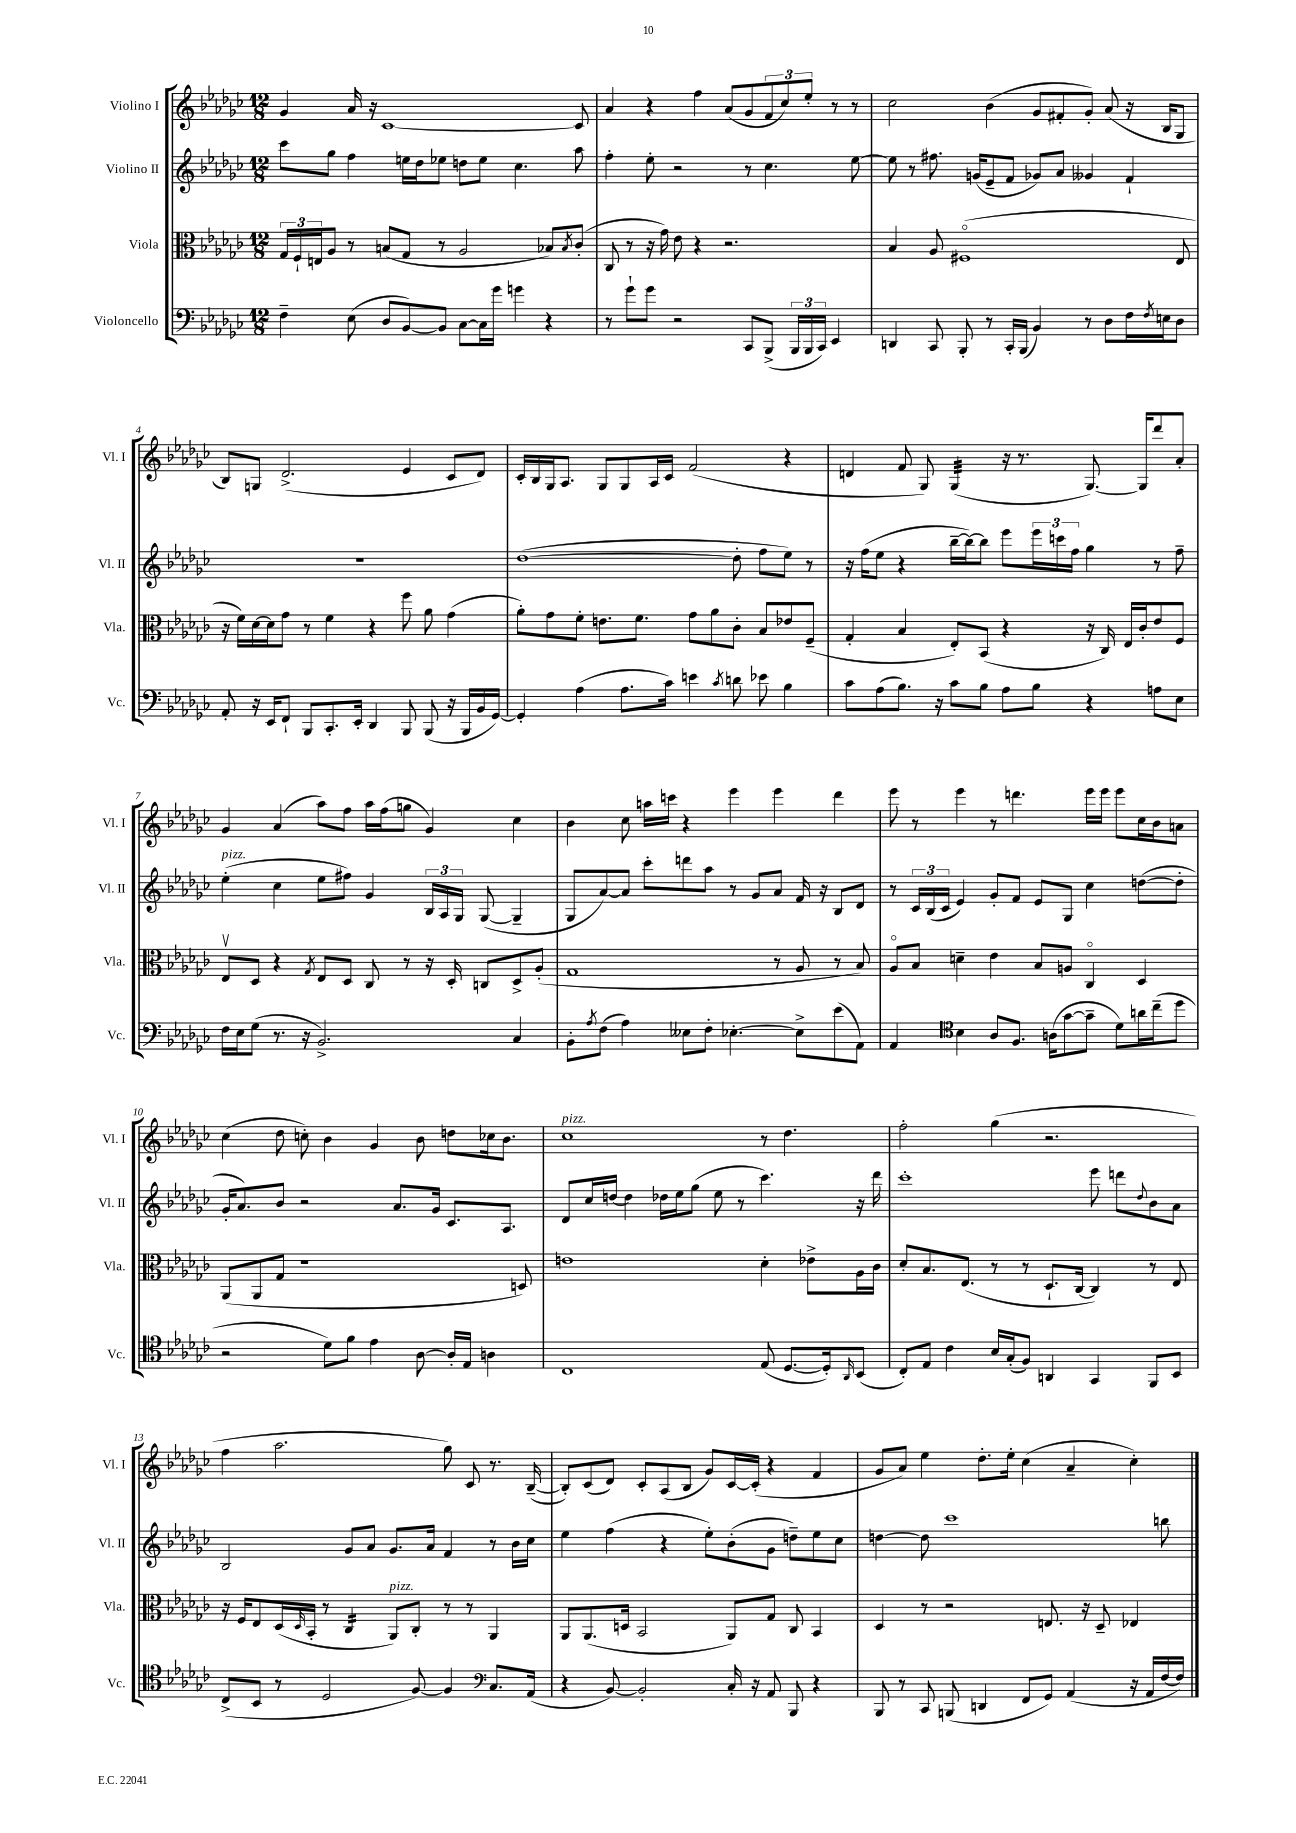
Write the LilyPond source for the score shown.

<<
\new StaffGroup <<
\new Staff = "s0" \with { instrumentName = "Violino I" shortInstrumentName = "Vl. I" } {
    \clef treble \key ges \major \numericTimeSignature \time 12/8
    ges'4 aes'16 r16 ces'1~ ces'8 |
    aes'4 r4 f''4 aes'8( ges'8 \tuplet 3/2 { f'8 ces''8) ees''8-. } r8 r8 |
    ces''2 bes'4( ges'8 fis'8-. ges'8-.) aes'8( r16 bes16 ges8 |
    bes8) g8 des'2.->( ees'4 ces'8 des'8) |
    ces'16-. bes16 ges16 aes8. ges8 ges8 aes16 ces'16 f'2( r4 |
    d'4 f'8 ges8) ges4:32( r16 r8. ges8.~) ges16 des'''8 aes'8-. |
    ges'4 aes'4( aes''8) f''8 aes''16 f''16( g''8 ges'4) ces''4 |
    bes'4 ces''8 a''16 c'''16 r4 ees'''4 ees'''4 des'''4 |
    ees'''8 r8 ees'''4 r8 d'''4. ees'''16 ees'''16 ees'''8 ces''16 bes'16 a'8 |
    ces''4( des''8 c''8-.) bes'4 ges'4 bes'8 d''8 ces''16 bes'8. |
    ces''1^\markup { \italic "pizz." } r8 des''4. |
    f''2-. ges''4( r2. |
    f''4 aes''2. ges''8) ces'8 r8. bes16~--( |
    bes8-.) ces'8( des'8) ces'8-. aes8( bes8 ges'8) ces'16~ ces'16-.( r4 f'4 |
    ges'8 aes'8) ees''4 des''8.-. ees''16-. ces''4( aes'4-- ces''4-.) \bar "|." |
}
\new Staff = "s1" \with { instrumentName = "Violino II" shortInstrumentName = "Vl. II" } {
    \clef treble \key ges \major \numericTimeSignature \time 12/8
    ces'''8 ges''8 f''4 e''16 des''16 ees''8 d''8 ees''8 ces''4. aes''8 |
    f''4-. ees''8-. r2 r8 ces''4. ees''8~ |
    ees''8 r8 fis''8. g'16( ees'8-- f'8 ges'8) aes'8 geses'4 f'4-! |
    R1. |
    des''1~( des''8-. f''8 ees''8) r8 |
    r16 f''16( ees''8 r4 bes''16~-- bes''16~) bes''8 ees'''8 \tuplet 3/2 { ees'''16 c'''16 f''16 } ges''4 r8 f''8-- |
    ees''4-.^\markup { \italic "pizz." }( ces''4 ees''8 fis''8) ges'4 \tuplet 3/2 { bes16 aes16 ges16 } ges8~( ges4-- |
    ges8 aes'8~) aes'8 ces'''8-. d'''8 aes''8 r8 ges'8 aes'8 f'16 r16 bes8 des'8 |
    r8 \tuplet 3/2 { ces'16 bes16( ces'16 } ees'4) ges'8-. f'8 ees'8 ges8 ces''4 d''8~( d''8-. |
    ges'16-. aes'8.) bes'8 r2 aes'8. ges'16 ces'8. aes8. |
    des'8 ces''16 d''16~ d''4 des''16 ees''16 ges''8( ees''8 r8 ces'''4.) r16 des'''16 |
    ces'''1-. ees'''8 d'''8 \appoggiatura { des''8 } bes'8 aes'8 |
    bes2 ges'8 aes'8 ges'8. aes'16 f'4 r8 bes'16 ces''16 |
    ees''4 f''4( r4 ees''8-.) bes'8-.( ges'8 d''8--) ees''8 ces''8 |
    d''4~ d''8 ces'''1 b''8 \bar "|." |
}
\new Staff = "s2" \with { instrumentName = "Viola" shortInstrumentName = "Vla." } {
    \clef alto \key ges \major \numericTimeSignature \time 12/8
    \tuplet 3/2 { ges16 f16-! e16 } aes8 r8 b8( ges8 r8 aes2 bes8) \acciaccatura { bes8 } ces'8-.( |
    ces8 r8 r16 ges'16) ees'8 r4 r2. |
    bes4 aes8 fis1\flageolet( ees8 |
    r16 f'16) des'16~ des'16 ges'8 r8 f'4 r4 f''8 aes'8 ges'4( |
    aes'8-.) ges'8 f'8-. e'8. f'8. ges'8 aes'8 ces'8-. bes8 ees'8 f8--( |
    ges4-. bes4 ees8-.) bes,8( r4 r16 ces16) ees16 ces'16-. ees'8 f8 |
    ees8\upbow des8 r4 \acciaccatura { ges8 } ees8 des8 ces8 r8 r16 des16-. c8 des8-> aes8-.( |
    ges1 r8 aes8 r8 bes8) |
    aes8\flageolet bes8 d'4-- ees'4 bes8 a8 ces4\flageolet des4 |
    aes,8( aes,8 ges8 r1 d8) |
    e'1 des'4-. ees'8-> aes16 ces'16 |
    des'8-. bes8. ees8.( r8 r8 des8.-! ces16~ ces4) r8 ees8 |
    r16 f16 ees8 des16( \grace { des16 } bes,16-. r8 ces4:16 aes,8^\markup { \italic "pizz." }) ces8-. r8 r8 aes,4 |
    aes,8 aes,8.( d16 bes,2 aes,8) ges8 ces8 bes,4 |
    des4 r8 r2 e8. r16 des8-- ees4 \bar "|." |
}
\new Staff = "s3" \with { instrumentName = "Violoncello" shortInstrumentName = "Vc." } {
    \clef bass \key ges \major \numericTimeSignature \time 12/8
    f4-- ees8( des8 bes,8~) bes,8 ces8~ ces16 ges'16 g'4 r4 |
    r8 ges'8-! ges'8 r2 ces,8 bes,,8->( \tuplet 3/2 { bes,,16 bes,,16 ces,16) } ees,4 |
    d,4 ces,8 bes,,8-. r8 ces,16-. bes,,16( bes,4) r8 des8 f16 \acciaccatura { f8 } e16 des8 |
    aes,8-. r16 ees,16 f,8-! bes,,8 ces,8.-. ees,16-. des,4 bes,,8 bes,,8( r16 bes,,16 bes,16 ges,16~) |
    ges,4-. aes4( aes8. ces'16) e'4 \acciaccatura { ces'8 } d'8 ees'8 bes4 |
    ces'8 aes8( bes8.) r16 ces'8 bes8 aes8 bes8 r4 a8 ees8 |
    f16 ees16 ges8( r8. r16 bes,2.->) ces4 |
    bes,8-. \acciaccatura { aes8 } f8( aes4) eeses8 f8-. ees4.~-. ees8-> ees'8( aes,8) |
    aes,4 \clef tenor bes4 aes8 f8. a16( ges'8~ ges'8-- des'8) a'16 ces''16--( des''8 |
    r2 des'8) f'8 ees'4 aes8~ aes16-. ees16 a4 |
    ces1 ees8( des8.~ des16-.) \grace { aes,16 } bes,8( |
    ces8-.) ees8 ces'4 bes16 ges16-.( f8) a,4 ges,4 f,8 bes,8 |
    ces8->( bes,8 r8 des2 f8~) f4 \clef bass ces8. aes,16( |
    r4 bes,8~) bes,2-. ces16-. r16 aes,8 bes,,8 r4 |
    bes,,8 r8 ces,8 b,,8( d,4 f,8 ges,8) aes,4( r16 aes,16 f16~ f16) \bar "|." |
}
>>
>>
